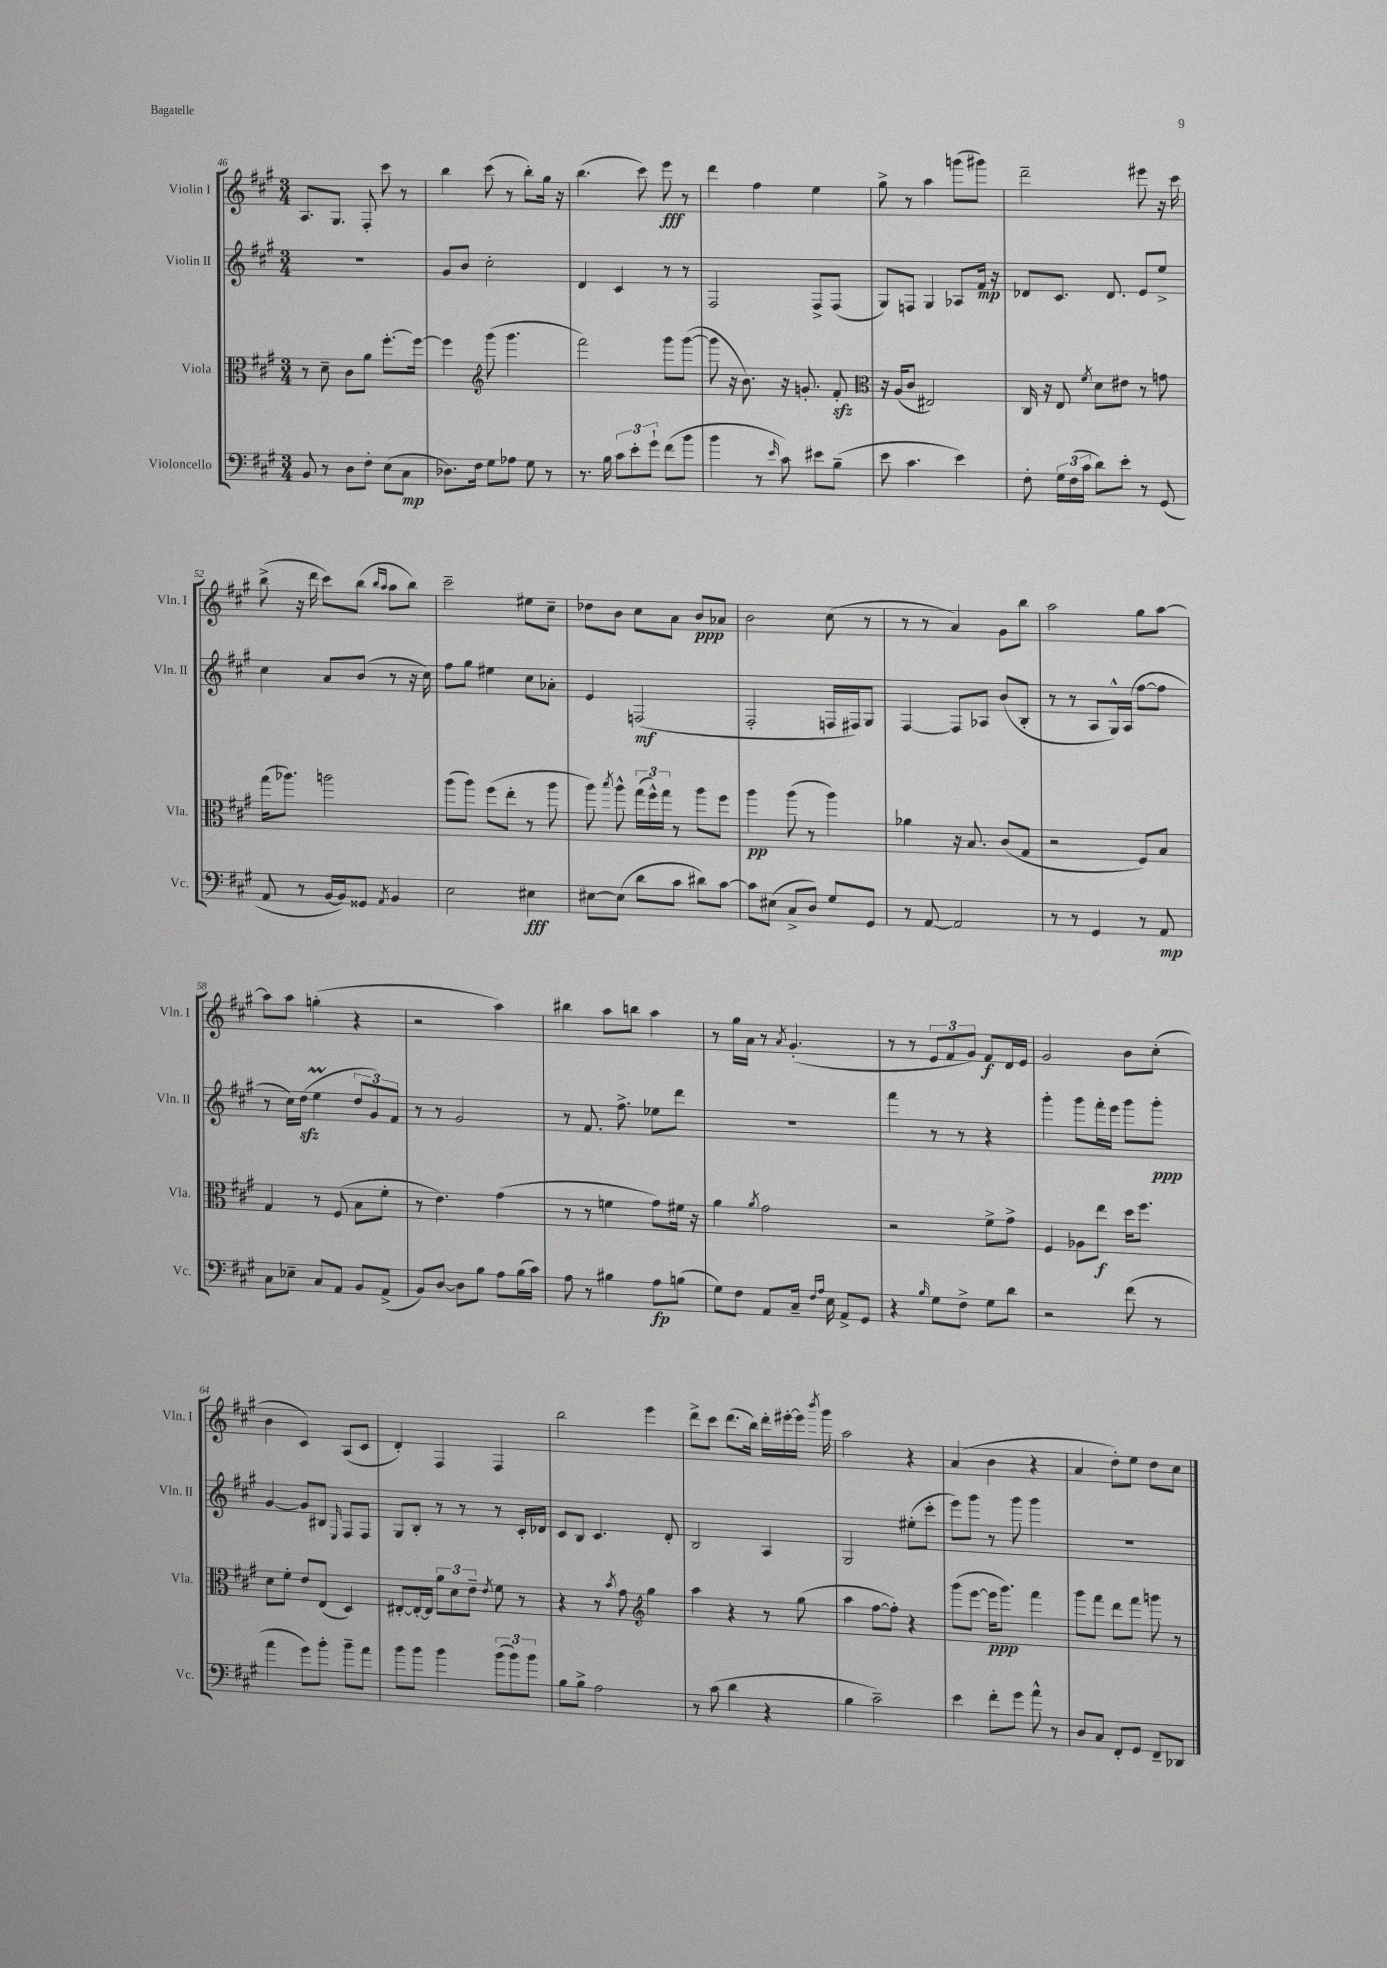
<<
\new StaffGroup <<
\new Staff = "s0" \with { instrumentName = "Violin I" shortInstrumentName = "Vln. I" } {
    \clef treble \key a \major \numericTimeSignature \time 3/4
    \autoBeamOff a8.[ gis8.] fis8-. cis'''8 r8 |
    b''4 cis'''8( r8 b''8[-.) gis''16] r16 |
    b''4.( cis'''8) e'''8\fff r8 |
    d'''4 fis''4 e''4 |
    gis''8-> r8 a''4 g'''8[( gis'''8]) |
    d'''2-- eis'''8 r16 cis'''16 |
    b''8->( r16 d'''16 cis'''8[) b''8]( \grace { b''16[ a''16] } a''8[ b''8]) |
    cis'''2-- eis''8[ cis''8]-- |
    des''8[ b'8] cis''8[ a'8] b'8[\ppp aes'8] |
    b'2 cis''8( r8 |
    r8 r8 a'4) gis'8[ b''8] |
    a''2 gis''8[ a''8]~ |
    a''8[ a''8] g''4-.( r4 |
    r2 a''4) |
    bis''4 a''8[ b''8] a''4 |
    r8 gis''16[ a'16] r8 \acciaccatura { a'8 } gis'4.-.( |
    r8 r8 \tuplet 3/2 { e'8[ fis'8 gis'8]) } fis'8[\f d'16 e'16] |
    gis'2 b'8[ cis''8]-.( |
    b'4 cis'4) a8[( cis'8] |
    d'4-.) fis4 fis4 |
    b''2 e'''4 |
    d'''8[-> cis'''8] d'''8.[( b''16]) d'''16[-. eis'''16~-. eis'''16] \acciaccatura { b'''8 } gis'''16 |
    a''2 r4 |
    a'4( b'4 r4 |
    a'4 d''8[-.) e''8] d''8[ cis''8] \bar "|." |
}
\new Staff = "s1" \with { instrumentName = "Violin II" shortInstrumentName = "Vln. II" } {
    \clef treble \key a \major \numericTimeSignature \time 3/4
    \autoBeamOff R2. |
    gis'8[ b'8] cis''2-. |
    d'4 cis'4 r8 r8 |
    fis2 fis8[-> fis8]( |
    gis8[) f8] gis4 aes8[ fis'16]\mp r16 |
    des'8[ cis'8.] des'8. e'8[ e''8]-> |
    cis''4 a'8[ b'8]( r8 r16 cis''16) |
    fis''8[ gis''8] eis''4 cis''8[ aes'8]-. |
    e'4 f2\mf( |
    fis2-. f16[ fis16) gis8] |
    fis4~ fis8[ aes8] b'8[( b8]-. |
    r8 r8 a8[ gis16-^) a16]( fis''8[~ fis''8] |
    r8 cis''16[) d''16]\sfz( e''4\prall \tuplet 3/2 { d''8[ gis'8) fis'8] } |
    r8 r8 gis'2 |
    r8 fis'8. fis''8.-> ees''8[ d'''8] |
    R2. |
    fis'''4 r8 r8 r4 |
    gis'''4-. gis'''8[ fis'''16-. e'''16] gis'''8[ gis'''8]-.\ppp |
    gis'4~ gis'8[ bis8] \grace { e16 } fis8[ fis8] |
    gis8[ b8]-. r8 r8 r8 cis'16[-. des'16] |
    cis'8[ b8] cis'4. d'8-. |
    b2 a4 |
    gis2 eis''8[-.( cis'''8]-. |
    e'''8[) gis'''8] r8 gis'''8 gis'''4 |
    R2. \bar "|." |
}
\new Staff = "s2" \with { instrumentName = "Viola" shortInstrumentName = "Vla." } {
    \clef alto \key a \major \numericTimeSignature \time 3/4
    \autoBeamOff r8 d'8-- cis'8[ a'8] fis''8.[~-. fis''16]~ |
    fis''4 \clef treble gis'''8( gis'''4. |
    fis'''2) gis'''8[ gis'''8]~( |
    gis'''8 r16 b'8.) r16 g'8.-. fis'8-.\sfz |
    \clef alto r16 a16[( cis'8] eis2) |
    cis16 r16 e8 \acciaccatura { fis'8 } d'8[ eis'8] r8 g'8 |
    gis''16[( aes''8.]) a''2 |
    a''8[( a''8]) fis''8[( e''8]-. r8 a''8 |
    a''8) \acciaccatura { b''8 } a''8-^ \tuplet 3/2 { gis''16[( fis''16-^) gis''16] } r8 a''8[ fis''8] |
    a''4\pp a''8( r8 a''4) |
    aes'4 r16 b8. cis'8[( gis8] |
    r2 fis8[) b8] |
    gis4 r8 fis8( b8[ fis'8]-. |
    r8 e'4.) gis'4( |
    r8 r8 f'4 gis'8[) fis'16] r16 |
    a'4 \acciaccatura { a'8 } gis'2 |
    r2 fis'8[-> gis'8]-> |
    fis4 aes8[ e''8]\f d''16[ fis''8.] |
    d'8[ fis'8]-. e'8[ e8]( d4) |
    eis8[~-. eis16~-. eis16] \tuplet 3/2 { a'8[ d'8 e'8]-- } \acciaccatura { e'8 } fis'8 r8 |
    r4 r8 \acciaccatura { b'8 } gis'8 \clef treble gis''4 |
    a''4 r4 r8 gis''8( |
    a''4 fis''8[~ fis''8]-.) r4 |
    gis'''8[( e'''8]~ e'''16[\ppp gis'''8.]) fis'''4 |
    gis'''8[ fis'''8] d'''8[ fis'''8] g'''8 r8 \bar "|." |
}
\new Staff = "s3" \with { instrumentName = "Violoncello" shortInstrumentName = "Vc." } {
    \clef bass \key a \major \numericTimeSignature \time 3/4
    \autoBeamOff b,8 r8 d8[ fis8]-. e8[( cis8]\mp |
    des8.[) fis16] gis8[ aes8] gis8 r8 |
    r8. b16 \tuplet 3/2 { cis'8[ e'8-. gis'8]-! } fis'8[( b'8] |
    b'4 r8 \grace { e'16 } cis'8) eis'8[ b8]--( |
    e'8 cis'4. e'4) |
    fis8-. \tuplet 3/2 { gis16[ fis16( cis'16] } d'8[) e'8]-. r8 gis,8( |
    a,8 r8 b,16[~ b,16) gisis,8] \acciaccatura { a,8 } b,4 |
    e2 eis4\fff |
    eis8[~ eis8]( d'8[ cis'8] dis'8[) cis'8]~ |
    cis'8[ eis8]( cis8[-> d8]) gis8[ gis,8] |
    r8 a,8~ a,2 |
    r8 r8 gis,4 r8 a,8\mp |
    cis8[ ees8]-- cis8[ a,8] b,8[ a,8]->( |
    b,8[) d8]~ d8[ b8] a8[ b16( cis'16]) |
    a8 r8 bis4 a8[\fp b8]( |
    gis8[) fis8] a,8[ cis16]-- \grace { fis16[ a16] } e16 a,8[-> gis,8] |
    r4 \grace { b16 } gis8[ fis8]-> gis8[ d'8] |
    r2 fis'8( r8 |
    a'4 gis'8[) b'8]-. b'8[-- a'8] |
    b'8[ b'8] b'4 \tuplet 3/2 { b'8[( b'8) b'8] } |
    b8[ b8]-> a2 |
    r8 cis'8( d'4 r4 |
    b4 cis'2--) |
    e'4 fis'8[-. gis'8] a'8-^ r8 |
    d8[ cis8] fis,8[-. gis,8] fis,8[-- des,8] \bar "|." |
}
>>
>>
\layout { \context { \Score currentBarNumber = #46 } }
